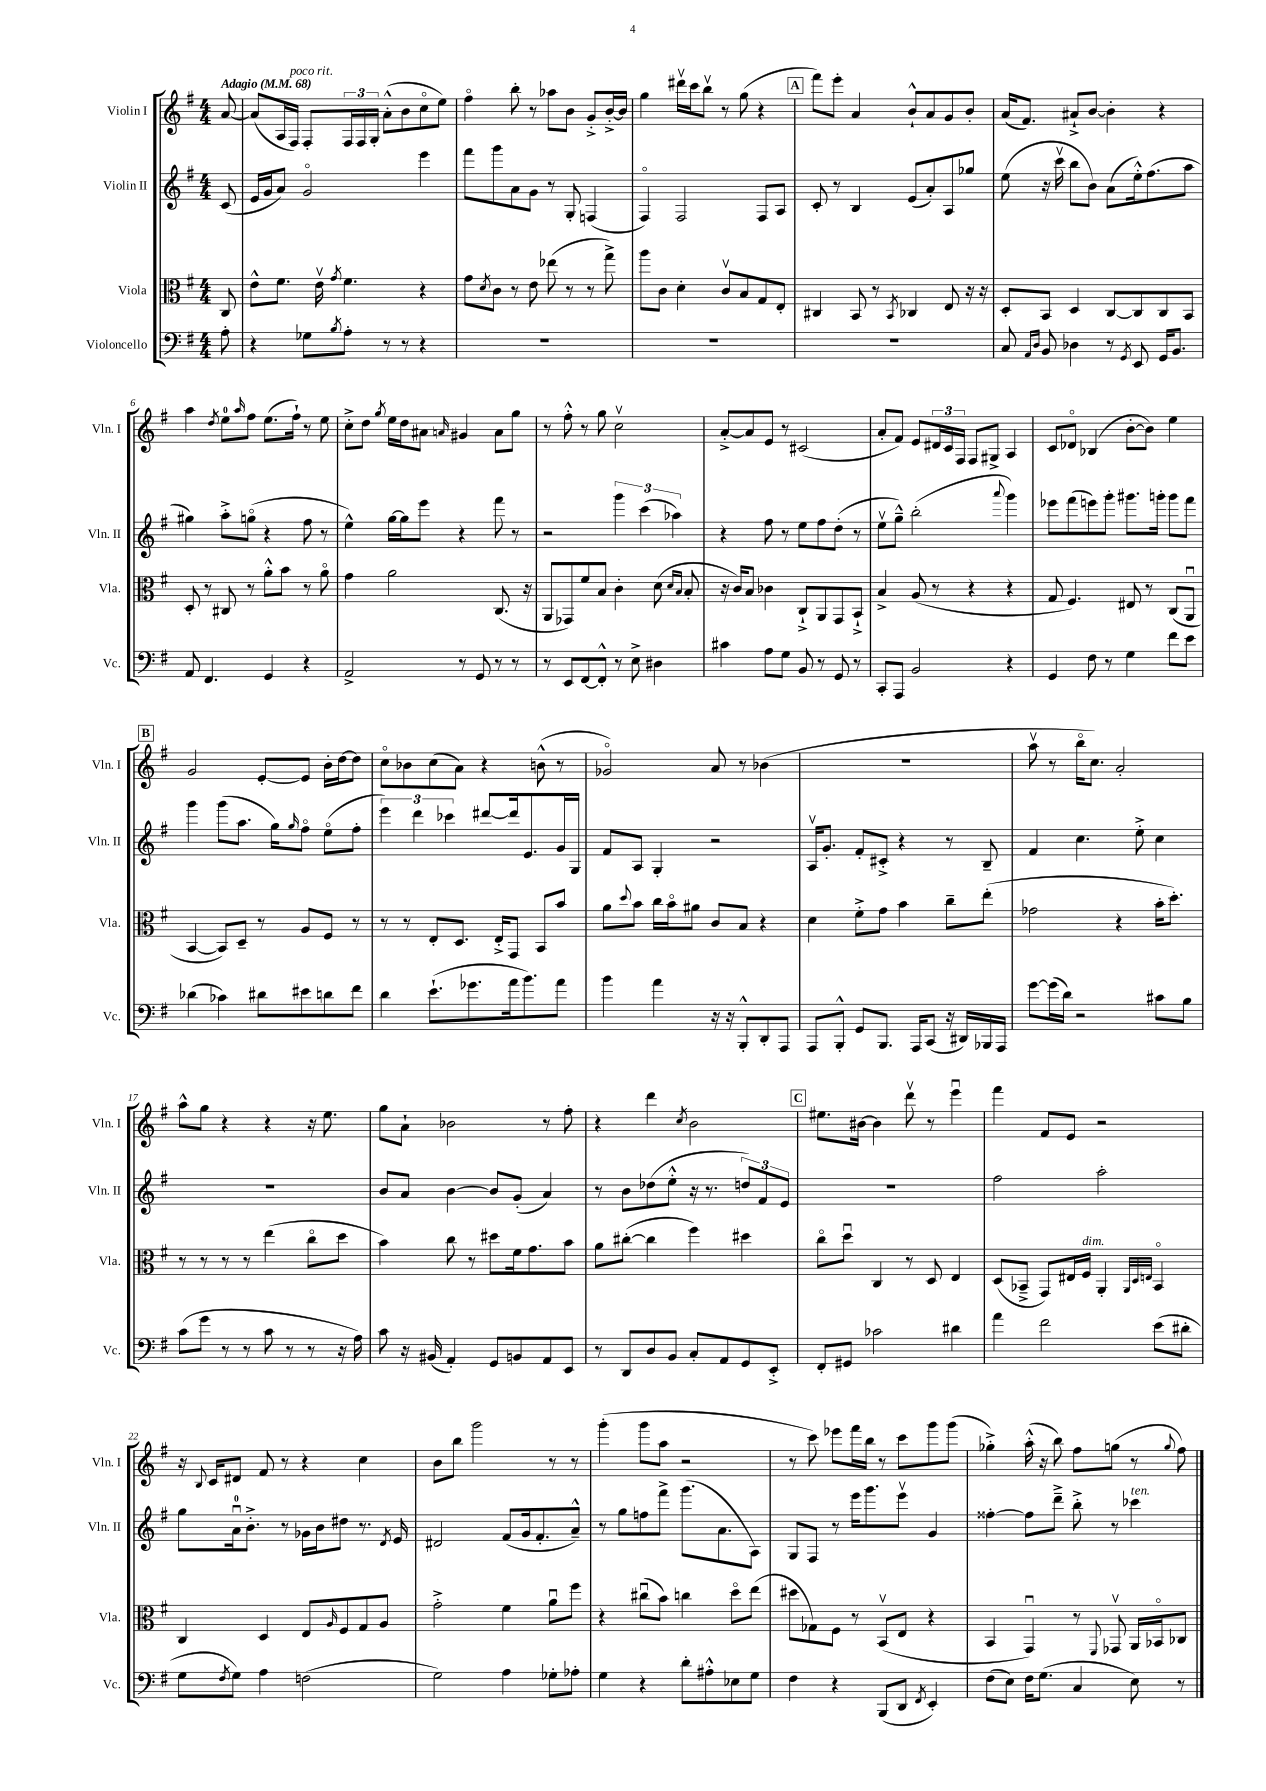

**kern	**kern	**kern	**kern
*part4	*part3	*part2	*part1
*staff4	*staff3	*staff2	*staff1
*I"Violoncello	*I"Viola	*I"Violin II	*I"Violin I
*I'Vc.	*I'Vla.	*I'Vln. II	*I'Vln. I
*clefF4	*clefC3	*clefG2	*clefG2
*k[f#]	*k[f#]	*k[f#]	*k[f#]
*M4/4	*M4/4	*M4/4	*M4/4
*MM68	*MM68	*MM68	*MM68
=	=	=	=
!	!	!	!LO:TX:a:B:t=Adagio
8A'\	8C/	(8c/	[8a/
=1	=1	=1	=1
4r	8e^^\L	16e/LL	(8a/L]
.	.	16g/J	.
.	8.f#\J	8a/J)	16A/L
!	!	!	!LO:TX:a:i:t=poco rit.
.	.	.	16F#/JJ)
8G-X\L	.	2g/	8F#'/L
.	16ev\	.	.
8qB/	8qg/	.	.
8A'\J	4.f#\	.	24F#/L
.	.	.	24F#/
.	.	.	24G'/JJ
8r	.	.	(8a'^^\L
8r	.	.	8b\
4r	4r	4eee\	8cc\
.	.	.	8ee\J)
=2	=2	=2	=2
1r	8g\L	8fff#\L	4ff#\
.	8qd/	.	.
.	8c\J	8ggg\	.
.	8r	8a\	8bb'\
.	8e\	8g\J	8r
.	(8ee-X\	8r	8aa-X\L
.	8r	8G'/	8b\J
.	8r	(4Fn/	8g'^/L
.	8gg^\)	.	[16b'^/L
.	.	.	16b/JJ]
=3	=3	=3	=3
1r	8aa\L	4F#/)	4gg\
.	8c\J	.	.
.	4d'\	2F#/	16ddd#Xv\LL
.	.	.	16ccc\J
.	.	.	8bbv\J
.	8cv/L	.	8r
.	8B/	.	(8gg\
.	8G/	8F#/L	4r
.	8E'/J	8A/J	.
!!LO:REH:place=s1:t=A
=4	=4	=4	=4
1r	4C#X/	8c'/	8fff#\L)
.	.	8r	8eee'\J
.	8BB/	4B/	4a/
.	8r	.	.
.	8qBB/	.	.
.	4C-X/	(8e/L	8b`^^/L
.	.	8a'/)	8a/
.	8E/	8A/	8g/
.	16r	8gg-X/J	8b'/J
.	16r	.	.
=5	=5	=5	=5
8C/	8D'/L	(8ee\	(16a/KL
.	.	.	8.f#/J)
16qqAA/LL	.	.	.
16qqD/JJ	.	.	.
8BB/	8BB/J	16r	.
.	.	16cccv\	.
4D-X\	4D/	8bb\L	8a#X`^/L
.	.	8b\J)	[8b/J
8r	[8C/L	(8a\L	4b'\]
8qGG/	.	.	.
8EE/	8C/]	16ee'^^\k)	.
.	.	(8.ff#\	.
16GG/KL	8C/	.	4r
8.BB/J	.	.	.
.	8BB/J	8aa\J	.
!!LO:LB:g=z
=6	=6	=6	=6
8AA/	8D'/	4gg#X\)	4aa\
4.FF#/	8r	.	.
.	.	.	8qdd/
.	8C#X/	8aa'^\L	8ee\L
.	.	.	16qqaa/
.	8r	(8ggn\J	8ff#\J
4GG/	8a'^^\L	4r	(8.ee\L
.	8b\J	.	.
.	.	.	16ff#`\Jk)
4r	8r	8ff#\	8r
.	8a\	8r	8ee\
=7	=7	=7	=7
2AA^/	4g\	4ee^^\)	8cc'^\L
.	.	.	8dd\J
.	.	.	8qgg/
.	2a\	[16gg\LL	16ee\LL
.	.	16gg\J]	16dd\J
.	.	8eee\J	8a#X\J
.	.	.	16qqan/
8r	.	4r	4g#X/
8GG/	.	.	.
8r	(8.C/	8fff#\	8a\L
8r	.	8r	8gg\J
.	16r	.	.
=8	=8	=8	=8
8r	8AA/L	2r	8r
8EE/L	8GG-X/)	.	8ff#'^^\
[8FF#/	8f#/	.	8r
8FF#'^^/J]	8B/J	.	8gg\
8r	4c'\	6ggg\	2ccv\
8E^\	.	.	.
.	.	(6ccc\	.
4D#X\	(8d\	.	.
.	.	6aa-X\)	.
.	16qqd/LL	.	.
.	16qqB/JJ	.	.
.	8B'/	.	.
=9	=9	=9	=9
4c#X\	16r	4r	[8a'^/L
.	16c/KL)	.	.
.	8B/J	.	8a/]
8A\L	4c-X\	8ff#\	8e/J
8G\J	.	8r	8r
8BB/	8C`^/L	8ee\L	(2c#X/
8r	8AA/	8ff#\	.
8GG/	8GG/	(8dd'\J	.
8r	8BB`^/J	8r	.
=10	=10	=10	=10
8CC'/L	4B^/	8eev\L	8a'/L
8AAA/J	.	8gg~^^\J)	8f#/J)
2BB/	(8A/	(2bb'\	8e/L
.	8r	.	24d#X/L
.	.	.	24c/
.	.	.	24F#/JJ
.	4r	.	8F#/L
.	.	.	8G#X^/J
.	.	8qqaaa/	.
4r	4r	4ggg\)	4A/
=11	=11	=11	=11
4GG/	8G/	8eee-X\L	8c/L
.	4.F#/)	(8fff#\	8d-X/J
8F#\	.	8eeen\)	(4B-X/
8r	.	8ggg'\J	.
4G\	8E#X/	8.ggg#X\L	[8b'\L
.	8r	.	8b\J])
.	.	16gggn'\Jk	.
8f#\L	(8C/L	8ggg\L	4ee\
8e\J	8AAu/J	8fff#\J	.
!!LO:LB:g=z
!!LO:REH:place=s1:t=B
=12	=12	=12	=12
(4d-X\	[4BB/	4ggg\	2g/
4c-X\)	8BB/L])	(8ggg\L	.
.	8D~/J	8.aa\J	.
8d#X\L	8r	.	[8e'/L
.	.	16gg\KL)	.
.	.	16qqgg/	.
8e#X\	8A/L	8ff#\J	8e/J]
8dn\	8F#/J	(8ee\L	16b'\LL
.	.	.	[16dd\J
8f#\J	8r	8ff#'\J	8dd\J]
=13	=13	=13	=13
4d\	8r	6eee\)	8cc\L
.	8r	.	8b-X\
.	.	6ddd\	.
(8.e`\L	8E'/L	.	(8cc\
.	.	6ccc-X\	.
.	8.D/J	.	8a\J)
8.g-X\	.	.	.
.	.	[8ddd#X/L	4r
.	16E'^/KL	.	.
16a\k	8GG/J	16ddd#/k]	.
8.b\)	.	8.e/	.
.	8BB/L	.	(8bn^^\
8a\J	8b/J	16g/L	8r
.	.	16G/JJ	.
=14	=14	=14	=14
4b\	8a\L	8f#/L	2g-X/)
.	8qqdd/	.	.
.	8b\J	8A/J	.
4a\	16cc\LL	4G'/	.
.	16b\J	.	.
.	8a#X\J	.	.
16r	8c/L	2r	8a/
16r	.	.	.
8BBB'^^/L	8B/J	.	8r
8DD'/	4r	.	(4b-X\
8AAA/J	.	.	.
=15	=15	=15	=15
8AAA/L	4d\	16Av/KL	1r
.	.	8.g'/J	.
8BBB'^^/J	.	.	.
8GG/L	8f#'^\L	8f#'/L	.
8.BBB/J	8g\J	8c#X'^/J	.
.	4b\	4r	.
16AAA/KL	.	.	.
(8CC/J	.	.	.
16r	8cc~\L	8r	.
16DD#X/LL)	.	.	.
16BBB-X/	(8ee'\J	8B~/	.
16AAA/JJ	.	.	.
=16	=16	=16	=16
[8g\L	2g-X\	4f#/	8aav\
(16g\L]	.	.	8r
16d\JJ)	.	.	.
2r	.	4.cc\	16bb\KL
.	.	.	8.cc\J)
.	4r	.	2a'/
.	.	8ee'^\	.
8c#X\L	16b'\KL	4cc\	.
.	8.dd'\J)	.	.
8B\J	.	.	.
!!LO:LB:g=z
=17	=17	=17	=17
(8c\L	8r	1r	8aa^^\L
8g\J	8r	.	8gg\J
8r	8r	.	4r
8r	8r	.	.
8c\	(4ee\	.	4r
8r	.	.	.
8r	8cc\L	.	16r
.	.	.	8.ee\
16r	8dd\J	.	.
16A\)	.	.	.
=18	=18	=18	=18
8c\	4b\)	8b/L	8gg\L
16r	.	8a/J	8a`\J
(16BB#X/	.	.	.
4AA'/)	8cc\	[4b\	2b-X\
.	8r	.	.
8GG/L	8dd#X\L	8b/L]	.
8BBn/	16f#\k	(8g'/J	.
.	8.g\	.	.
8AA/	.	4a/)	8r
8EE/J	8b\J	.	8ff#'\
=19	=19	=19	=19
8r	8a\L	8r	4r
8DD/L	([8cc#X'\J	8b\L	.
8D/	4cc#\]	(8dd-X\	4ddd\
8BB/J	.	8ee'^^\J	.
.	.	.	8qcc/
8C'/L	4ff#\)	16r	2b\
.	.	8.r	.
8AA/	.	.	.
8GG/	4dd#X\	12ddn/L)	.
.	.	12f#/	.
8EE'^/J	.	.	.
.	.	12e/J	.
!!LO:REH:place=s1:t=C
=20	=20	=20	=20
8FF#'/L	8cc\L	1r	8.ee#X\L
8GG#X/J	8ddu\J	.	.
.	.	.	[16b#X\Jk
2c-X\	4C/	.	4b#\]
.	8r	.	8dddv\
.	8D/	.	8r
4d#X\	4E/	.	4eeeu\
=21	=21	=21	=21
4a\	(8D/L	2ff#\	4fff#\
.	8BB-X~^/J	.	.
2f#\	8GG/L)	.	8f#/L
.	16E#X/L	.	8e/J
!	!LO:TX:a:i:t=dim.	!	!
.	16F#/JJ	.	.
.	4AA'/	2aa'\	2r
.	32qqAA/LLL	.	.
.	32qqD/	.	.
.	32qqEn/JJJ	.	.
(8e\L	4BB-/	.	.
8d#X'\J	.	.	.
!!LO:LB:g=z
=22	=22	=22	=22
8G\L	4C/	8gg\L	16r
.	.	.	8qqB/
.	.	.	16c/KL
8qF#/	.	.	.
8G\J)	.	16au\k	8d#X/J
.	.	8.b'^\J	.
4A\	4D/	.	8f#/
.	.	8r	8r
(2Fn\	8E/L	16g-X\LL	4r
.	.	16b\J	.
.	16qqA/	.	.
.	8F#/	8dd#X\J	.
.	8G/	8.r	4cc\
.	8A/J	.	.
.	.	8qd/	.
.	.	16e/	.
=23	=23	=23	=23
2G\)	2g'^\	2d#X/	8b\L
.	.	.	8bb\J
.	.	.	2ggg\
4A\	4f#\	(8f#/L	.
.	.	16g/k	.
.	.	8.f#'/	.
8G-X'\L	8au\L	.	8r
8A-X'\J	8ff#\J	8a~^^/J)	8r
=24	=24	=24	=24
4G\	4r	8r	(4ggg'\
.	.	8gg\L	.
4r	(8cc#Xu\L	8ffn\	8ggg\L
.	8b\J)	8fff#^\J	8aa\J
8d'\L	4ccn\	(8.ggg\L	2r
8A#X'^^\	.	.	.
.	.	8.a\	.
8E-X\	8dd\L	.	.
8G\J	(8ee\J	8A\J)	.
=25	=25	=25	=25
4F#\	8dd#X\L	8G/L	8r
.	8G-X\)	8F#/J	8ccc\)
4r	8F#\J	8r	8eee-X\L
.	8r	16eee\KL	16fff#\L
.	.	8.ggg\	16bb\JJ
(8BBB/L	(8BBv/L	.	8r
8DD/J	8E/J	8eeev\J	8ccc\L
8qFF#/	.	.	.
4EE'/)	4r	4g/	8ggg\
.	.	.	(8ggg\J
=26	=26	=26	=26
(8F#\L	4BB/	[4ff##X'\	4gg-X'^\)
8E\J)	.	.	.
16F#\KL	4GGu/)	8ff##\L]	(16aa'^^\
(8.G\J	.	.	16r
.	.	8ddd~^\J	8bb\)
4C/	8r	8bb'^\	8ff#\L
.	8qqFF#/	.	.
.	8GG-Xv/	8r	(8ggn\J
!	!	!LO:TX:a:i:t=ten.	!
8E\)	16AA/LL	4ccc-X\	8r
.	16BB-X/J	.	.
.	.	.	8qqgg/
8r	8C-X/J	.	8ff#\)
==	==	==	==
*-	*-	*-	*-
